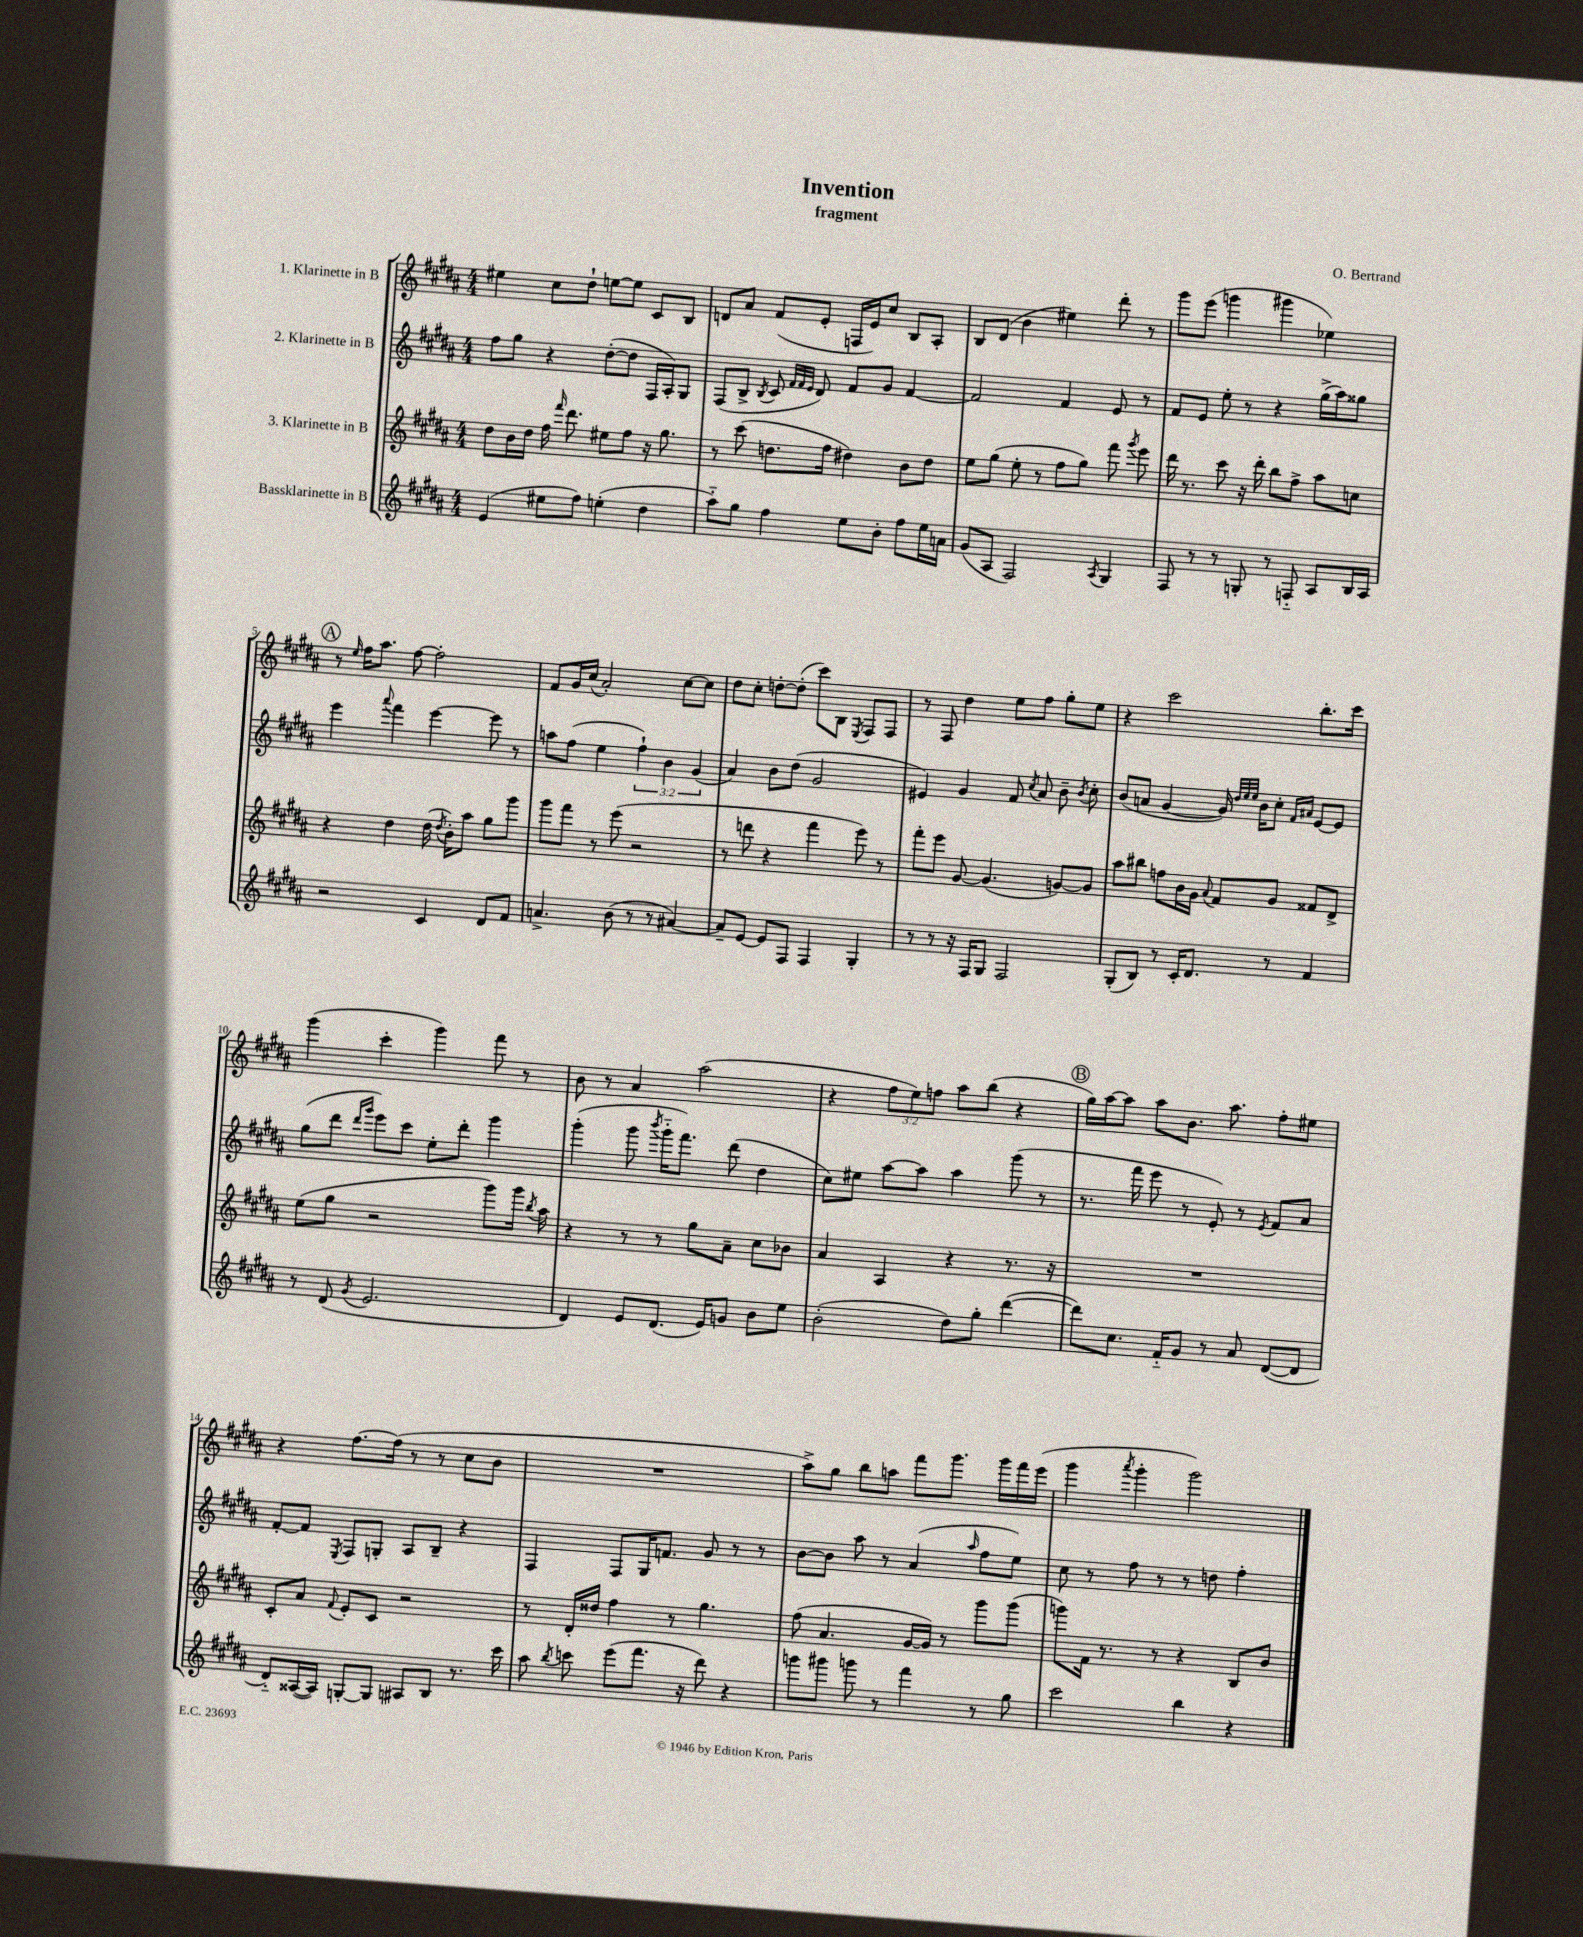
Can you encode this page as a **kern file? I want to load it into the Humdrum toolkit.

**kern	**kern	**kern	**kern
*staff4	*staff3	*staff2	*staff1
*clefG2	*clefG2	*clefG2	*clefG2
*k[f#c#g#d#a#]	*k[f#c#g#d#a#]	*k[f#c#g#d#a#]	*k[f#c#g#d#a#]
*M4/4	*M4/4	*M4/4	*M4/4
(4e/	8dd#\L	8ff#\L	4ee#\
.	16b\L	8gg#\J	.
.	16dd#\JJ	.	.
8ee#\L	16ff#\	4r	8cc#\L
.	16qqfff#/	.	.
.	8.ddd#\	.	.
8ff#\J)	.	.	8dd#`\J
(4ee'\	8ee#\L	([8dd#'\L	[8ee\L
.	8ff#\J	8dd#\]J	8ee\]J
4dd#\	16r	16F#/LL	8c#/L
.	8.gg#\	16A#'/J)	.
.	.	8G#/J	8B/J
=	=	=	=
8aa#'~\L)	8r	(8F#/L	8d/L
8gg#\J	(8ccc#\	8B^/J	8a#/J
.	.	8qB/	.
4ff#\	8.dd\L	8c#/	(8f#/L
.	.	32qqf#/LLL	.
.	.	32qqf#/	.
.	.	32qqe/JJJ	.
.	.	8d#/)	8e'/J
.	16ff#\Jk	.	.
8ee\L	4dd#\)	8f#/L	16F/LL
.	.	.	16e/J)
8b'\J	.	8g#/J	8cc#/J
8ff#\L	8b\L	[4f#/	8B/L
16ee\L	8dd#\J	.	8A#'/J
16a\JJ	.	.	.
=	=	=	=
(8g#/L	8ee\L	2f#/]	8B/L
8A#/J	(8gg#\J	.	(8d#/J
2F#/)	8ee'\	.	4b\
.	8r	.	.
.	8ff#\L	4f#/	4ee#\)
.	8gg#\J)	.	.
8qA#/	.	.	.
4G#/	8fff#\	8e/	8ddd#'\
.	8qggg#/	.	.
.	8eee\	8r	8r
=	=	=	=
8F#/	16ddd#\	8f#/L	8ggg#\L
.	8.r	.	.
8r	.	8e/J	(8eee\J
8r	8ccc#\	8ee'\	4ggg\
8G'/	16r	8r	.
.	16ddd#'\	.	.
8r	8bb\L	4r	4ggg#\
8F'~/	8ff#^\J	.	.
8A#/L	8aa#\L	(16gg#^\LL	4ee-\)
.	.	16aa#\J)	.
16B/L	8cc\J	8gg##\J	.
16A#/JJ	.	.	.
=	=	=	=
2r	4r	4eee\	8r
.	.	.	16qqee/
.	.	.	16ff#\LK
.	.	.	8.aa#\J
.	.	8qqaaa#/	.
.	4dd#\	4fff#\	.
.	.	.	[8ff#\
4c#/	(16dd#\	[4eee\	2ff#'\]
.	8qdd#/	.	.
.	16b'\LK)	.	.
.	8aa#\J	.	.
8d#/L	8gg#\L	8eee\]	.
8f#/J	8ggg#\J	8r	.
=	=	=	=
4.a^/	8ggg#\L	8aa\L	8f#/L
.	8fff#\J	(8ff#\J	16g#/L
.	.	.	(16cc#/JJ
.	8r	4ee\	2a#'/)
(8b\	(8eee\	.	.
8r	2r	6ff#`\)	.
8r	.	.	.
.	.	6b\	.
[4a#/)	.	.	[8cc#\L
.	.	(6g#/	.
.	.	.	8cc#\]J
=	=	=	=
8a#~/]L	8r	4a#/)	8dd#\L
[8e/J	8ddd\	.	8cc#'\J
8e/]L	4r	8b\L	[8dd'\L
8F#/J	.	(8dd#\J	(8dd'\]J
4F#/	4fff#\	2g#/	8ccc#\L)
.	.	.	8B\J
.	.	.	8qE/
4G#'/	8eee\)	.	8F#/L
.	8r	.	8F#/J
=	=	=	=
8r	8fff#'\L	4e#/)	8r
8r	8eee\J	.	8F#/
16r	[8g#/	4g#/	4dd#\
16F#/LK	.	.	.
8G#/J	(4.g#/]	.	.
2F#/	.	8f#/	8ee\L
.	.	8qcc#/	.
.	.	8a#/	8ff#\J
.	[8g/L)	8b~\	8gg#'\L
.	.	8qb/	.
.	8g/]J	8cc#'\	8ee\J
=	=	=	=
(8G#'/L	8aa#\L	(8b/L	4r
8B/J)	8bb#\J	8a/J	.
8r	8ff\L	[4g#/	2ccc#\
16c#'/LK	16b\L	.	.
8.d#/J	16g#\JJ	.	.
.	8qqa#/	.	.
.	8f#/L	16g#/])	.
.	.	32qqdd#/LLL	.
.	.	32qqee/	.
.	.	32qqee/JJJ	.
.	.	16b\LK	.
8r	8g#/J	8cc#'\J	.
.	.	16qqf#/LL	.
.	.	16qqa#/JJ	.
4f#/	8f##/L	[8e/L	8.bb'\L
.	8d#^/J	8e/]J	.
.	.	.	16ccc#\Jk
=	=	=	=
8r	(8ee\L	(8gg#\L	(4ggg#\
(8d#/	8gg#\J	8ddd#\J	.
.	.	16qqddd#/LL	.
8qg#/	.	16qqggg#/JJ	.
2.e/	2r	8eee\L)	4ccc#'\
.	.	8ccc#\J	.
.	.	8ee'\L	4ggg#\)
.	.	8ddd#'\J	.
.	8ggg#\L)	4ggg#\	8fff#\
.	16ggg#\Jk	.	8r
.	8qbb/	.	.
.	16aa#\	.	.
=	=	=	=
4d#/)	4r	(4ggg#'\	8b\
.	.	.	8r
8e/L	8r	8ggg#\	4a#/
.	.	8qbbb/	.
(8.d#/J	8r	16ggg#'~\LK	.
.	.	8.fff#\J)	.
.	8gg#\L	.	(2aa#\
16e/LK)	.	.	.
8g/J	8a#~\J	(8ddd#\	.
8b\L	8cc#\L	4dd#\	.
8ee\J	8b-\J	.	.
=	=	=	=
(2b'\	4a#/	8cc#\L)	4r
.	.	8ee#\J	.
.	4A#/	[8aa#\L	12ff#\L
.	.	.	12ee\)
.	.	8aa#\]J	.
.	.	.	12ff\J
8dd#\L)	4r	4aa#\	8aa#\L
8gg#'\J	.	.	(8bb\J
([4ddd#\	8.r	(8ggg#\	4r
.	.	8r	.
.	16r	.	.
=	=	=	=
8ddd#\]L)	1r	8.r	16gg#\LL)
.	.	.	[16aa#\J
8.cc#\J	.	.	8aa#\]J
.	.	16fff#\	.
.	.	8eee\	8aa#\L
16f#'~/LK	.	.	.
8g#/J	.	8r	8.b\J
8r	.	8e'/)	.
.	.	.	8.aa#\
8a#/	.	8r	.
.	.	8qe/	.
([8d#/L	.	8f#/L	8ff#'\L
8d#/]J	.	8a#/J	8ee#\J
=	=	=	=
8d#'~/L)	8c#'/L	[8f#'/L	4r
([16A##/L	8a#/J	8f#/]J	.
16A##/]JJ)	.	.	.
.	8qqf#/	8qE/	.
[8G'/L	8e'/L	8F#/L	[8.ff#\L
8G/]J	8c#/J	8G'/J	.
.	.	.	(16ff#\]Jk
8A#/L	2r	8A#/L	8r
8B/J	.	8B~/J	8r
8.r	.	4r	8cc#\L
.	.	.	8b\J
16ccc#\	.	.	.
=	=	=	=
8aa#\	8r	4F#/	1r
8qbb/	.	.	.
8ccc\	16d#'/LL	.	.
.	16dd##/JJ	.	.
(8eee\L	4ff#\	8F#/L	.
8.fff#\J	.	16G#/K	.
.	.	8.f/J	.
.	8r	.	.
16r	.	.	.
8ddd#\)	4.gg#\	8g#/	.
4r	.	8r	.
.	.	8r	.
=	=	=	=
8ggg\L	(8ff#\	[8b\L	8aa#^\L)
8ggg#\J	4.a#/	8b\]J	8gg#\J
8ggg\	.	8aa#\	8bb\L
8r	.	8r	8aa\J
4fff#\	[16g#/LL	(4a#/	8fff#\L
.	16g#/]JJ)	.	.
.	8r	.	8.ggg#\J
.	.	16qqaa#/	.
8r	8ggg#\L	8ff#\L	.
.	.	.	16ggg#\LL
8gg#\	(8ggg#\J	8ee\J)	16fff#\
.	.	.	(16eee\JJ
=	=	=	=
2ccc#\	8ggg\L)	8cc#\	4ggg#\
.	16f#\Jk	8r	.
.	8.r	.	.
.	.	.	8qaaa#/
.	.	8ff#\	4ggg#'\
.	8r	8r	.
4bb\	4r	8r	2ggg#\)
.	.	8dd\	.
4r	8B/L	4ff#'\	.
.	8b/J	.	.
==	==	==	==
*-	*-	*-	*-
